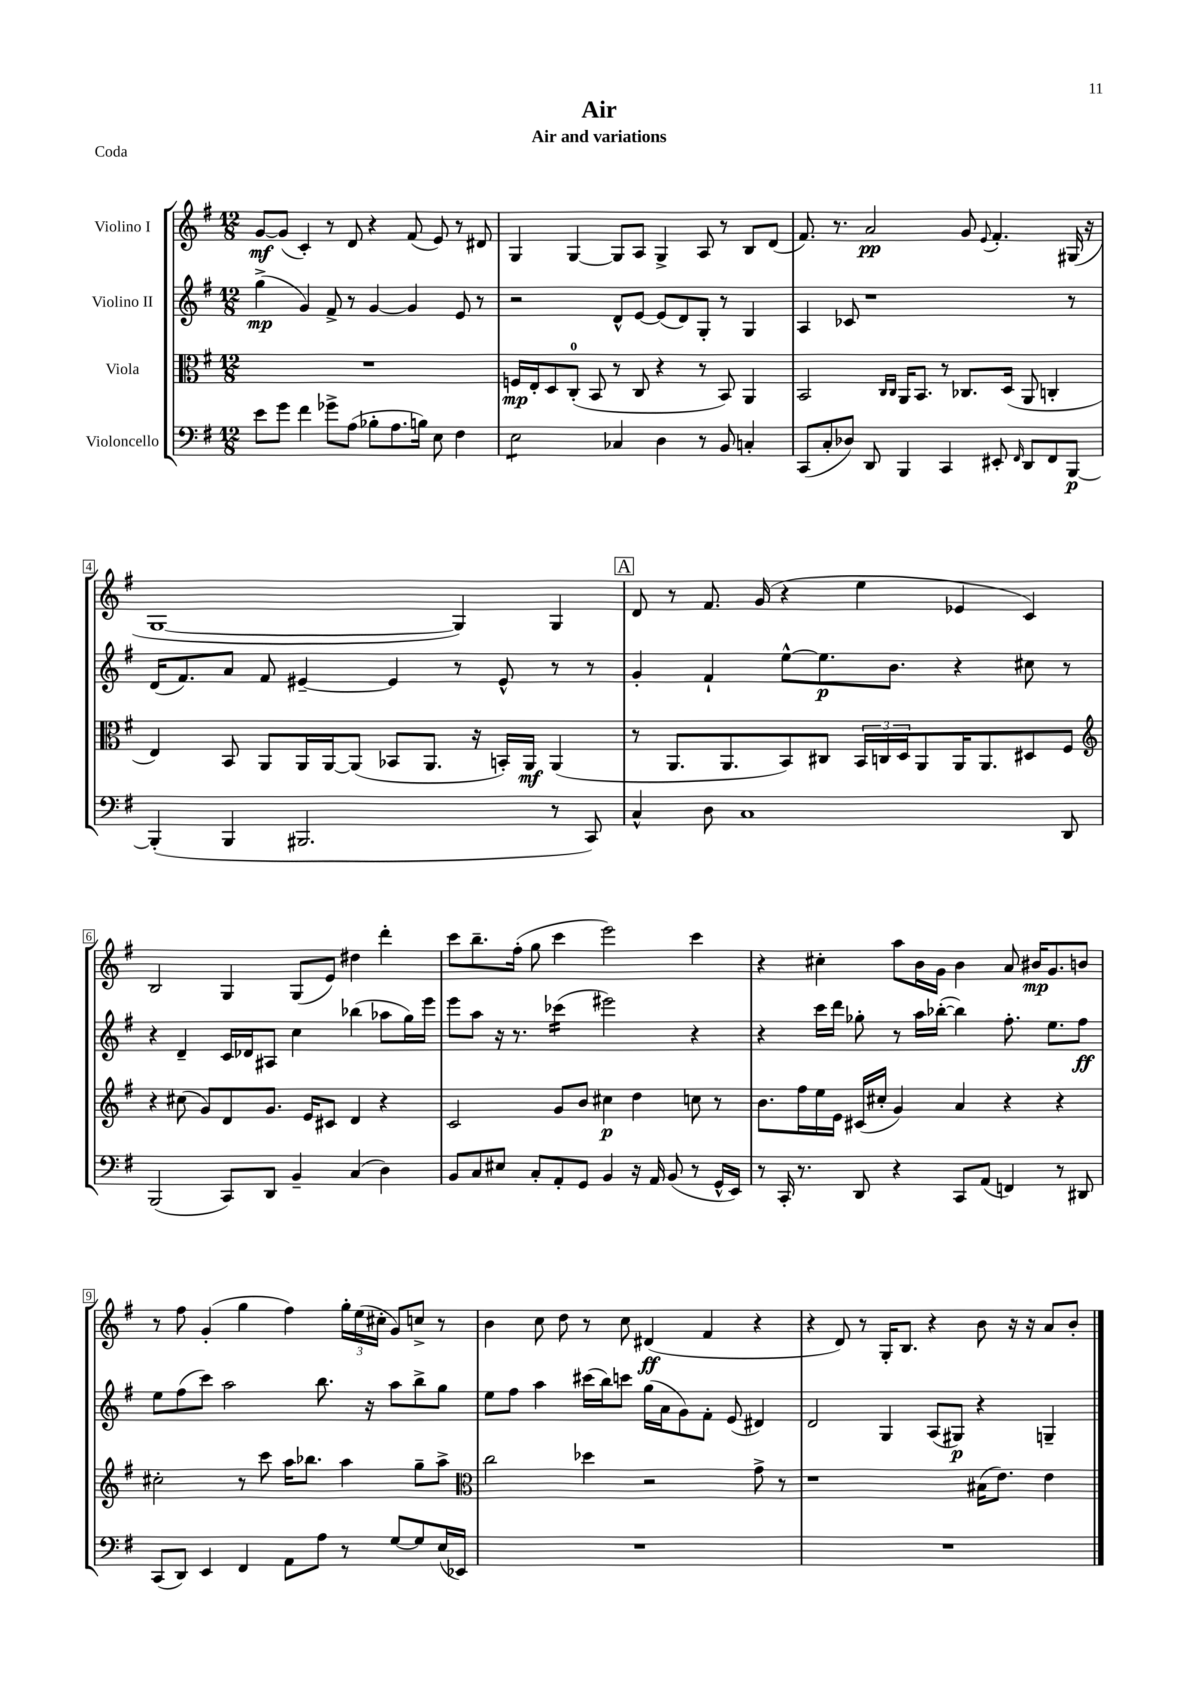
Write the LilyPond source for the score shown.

\header { title = "Air" subtitle = "Air and variations" piece = "Coda" }
<<
\new StaffGroup <<
\new Staff = "s0" \with { instrumentName = "Violino I" } {
    \clef treble \key g \major \numericTimeSignature \time 12/8
    g'8~\mf g'8( c'4-.) r8 d'8 r4 fis'8( e'8) r8 dis'8 |
    g4 g4~ g8 a8 g4-> a8 r8 b8 d'8( |
    fis'8.) r8. a'2\pp g'8 \appoggiatura { e'8 } fis'4.-. gis16( r16 |
    g1~ g4) g4 |
    \mark \markup { \box "A" } d'8 r8 fis'8. g'16( r4 e''4 ees'4 c'4) |
    b2 g4 g8( e'8) dis''4 d'''4-. |
    c'''8 b''8.-- fis''16-.( g''8 c'''4 e'''2) c'''4 |
    r4 cis''4-. a''8 b'16 g'16 b'4 a'8 bis'16\mp g'8. b'8 |
    r8 fis''8 g'4-.( g''4 fis''4) \tuplet 3/2 { g''16-. e''16( cis''16-. } g'8) c''8-> r8 |
    b'4 c''8 d''8 r8 c''8 dis'4\ff( fis'4 r4 |
    r4 d'8) r8 g16-. b8. r4 b'8 r16 r16 a'8 b'8-. \bar "|." |
}
\new Staff = "s1" \with { instrumentName = "Violino II" } {
    \clef treble \key g \major \numericTimeSignature \time 12/8
    g''4->\mp( g'4) fis'8-> r8 g'4~ g'4 e'8 r8 |
    r2 d'8-^ e'8~ e'8( d'8) g8-. r8 g4 |
    a4 ces'8 r1 r8 |
    d'16( fis'8.) a'8 fis'8 eis'4~-- eis'4 r8 eis'8-^ r8 r8 |
    \mark \markup { \box "A" } g'4-. fis'4-! e''8~-^ e''8.\p b'8. r4 cis''8 r8 |
    r4 d'4-- c'16 des'16 ais8 c''4 bes''4( aes''8 g''16) e'''16 |
    e'''8 a''8 r16 r8. ces'''4:16( eis'''2) r4 |
    r4 c'''16 d'''16 ges''8-. r8 a''16 bes''16~-.( bes''4) fis''8.-. e''8. fis''8\ff |
    e''8 fis''8( c'''8) a''2 b''8. r16 a''8 b''8-> g''8 |
    e''8 fis''8 a''4 cis'''16( b''16) c'''8 g''16( a'16 g'8) fis'8-. e'8( dis'4) |
    d'2 g4 a8( gis8\p) r4 g4-- \bar "|." |
}
\new Staff = "s2" \with { instrumentName = "Viola" } {
    \clef alto \key g \major \numericTimeSignature \time 12/8
    R1. |
    f16\mp e16-. d8 c8-0-.( b,8 r8 c8 r4 r8 b,8) a,4 |
    b,2 \grace { c16 c16 } a,16 b,8. r8 ces8. d16( a,8 c4-. |
    e4) b,8 a,8 a,16 a,16~ a,8( bes,8 a,8. r16 b,16-.) a,16\mf a,4( |
    \mark \markup { \box "A" } r8 a,8. a,8. b,8) cis8 \tuplet 3/2 { b,16 c16 d16 } a,8 a,16 a,8. dis8 fis8 |
    \clef treble r4 cis''8( g'8) d'8 g'8. e'16 cis'8 d'4 r4 |
    c'2 g'8 b'8 cis''4\p d''4 c''8 r8 |
    b'8. fis''16 e''16 e'16 cis'16( cis''16-. g'4) a'4 r4 r4 |
    cis''2-. r8 c'''8 a''16 bes''8. a''4 g''8-- a''8-> |
    \clef alto c''2 des''4 r2 g'8-> r8 |
    r1 bis16( e'8.) e'4 \bar "|." |
}
\new Staff = "s3" \with { instrumentName = "Violoncello" } {
    \clef bass \key g \major \numericTimeSignature \time 12/8
    e'8 g'8 fis'4 ges'8-> a8( bes8-. a8. b16) e8 fis4 |
    e2:8 ces4 d4 r8 b,8 c4-. |
    c,8( c8-. des8) d,8 b,,4 c,4 eis,8-. \grace { fis,16 } d,8 fis,8 b,,8~\p |
    b,,4-.( b,,4 bis,,2. r8 c,8) |
    \mark \markup { \box "A" } c4-^ d8 c1 d,8 |
    b,,2( c,8) d,8 b,4-- c4( d4) |
    b,8 c8 eis8 c8-. a,8-. g,8 b,4 r16 a,16 b,8( r8 g,16-^ e,16) |
    r8 c,16-. r8. d,8 r4 c,8 a,8( f,4) r8 dis,8 |
    c,8( d,8) e,4 fis,4 a,8 a8 r8 g8~ g8 e16( ees,16) |
    R1. |
    R1. \bar "|." |
}
>>
>>
\layout { \context { \Score \override BarNumber.stencil = #(make-stencil-boxer 0.1 0.3 ly:text-interface::print) } }
